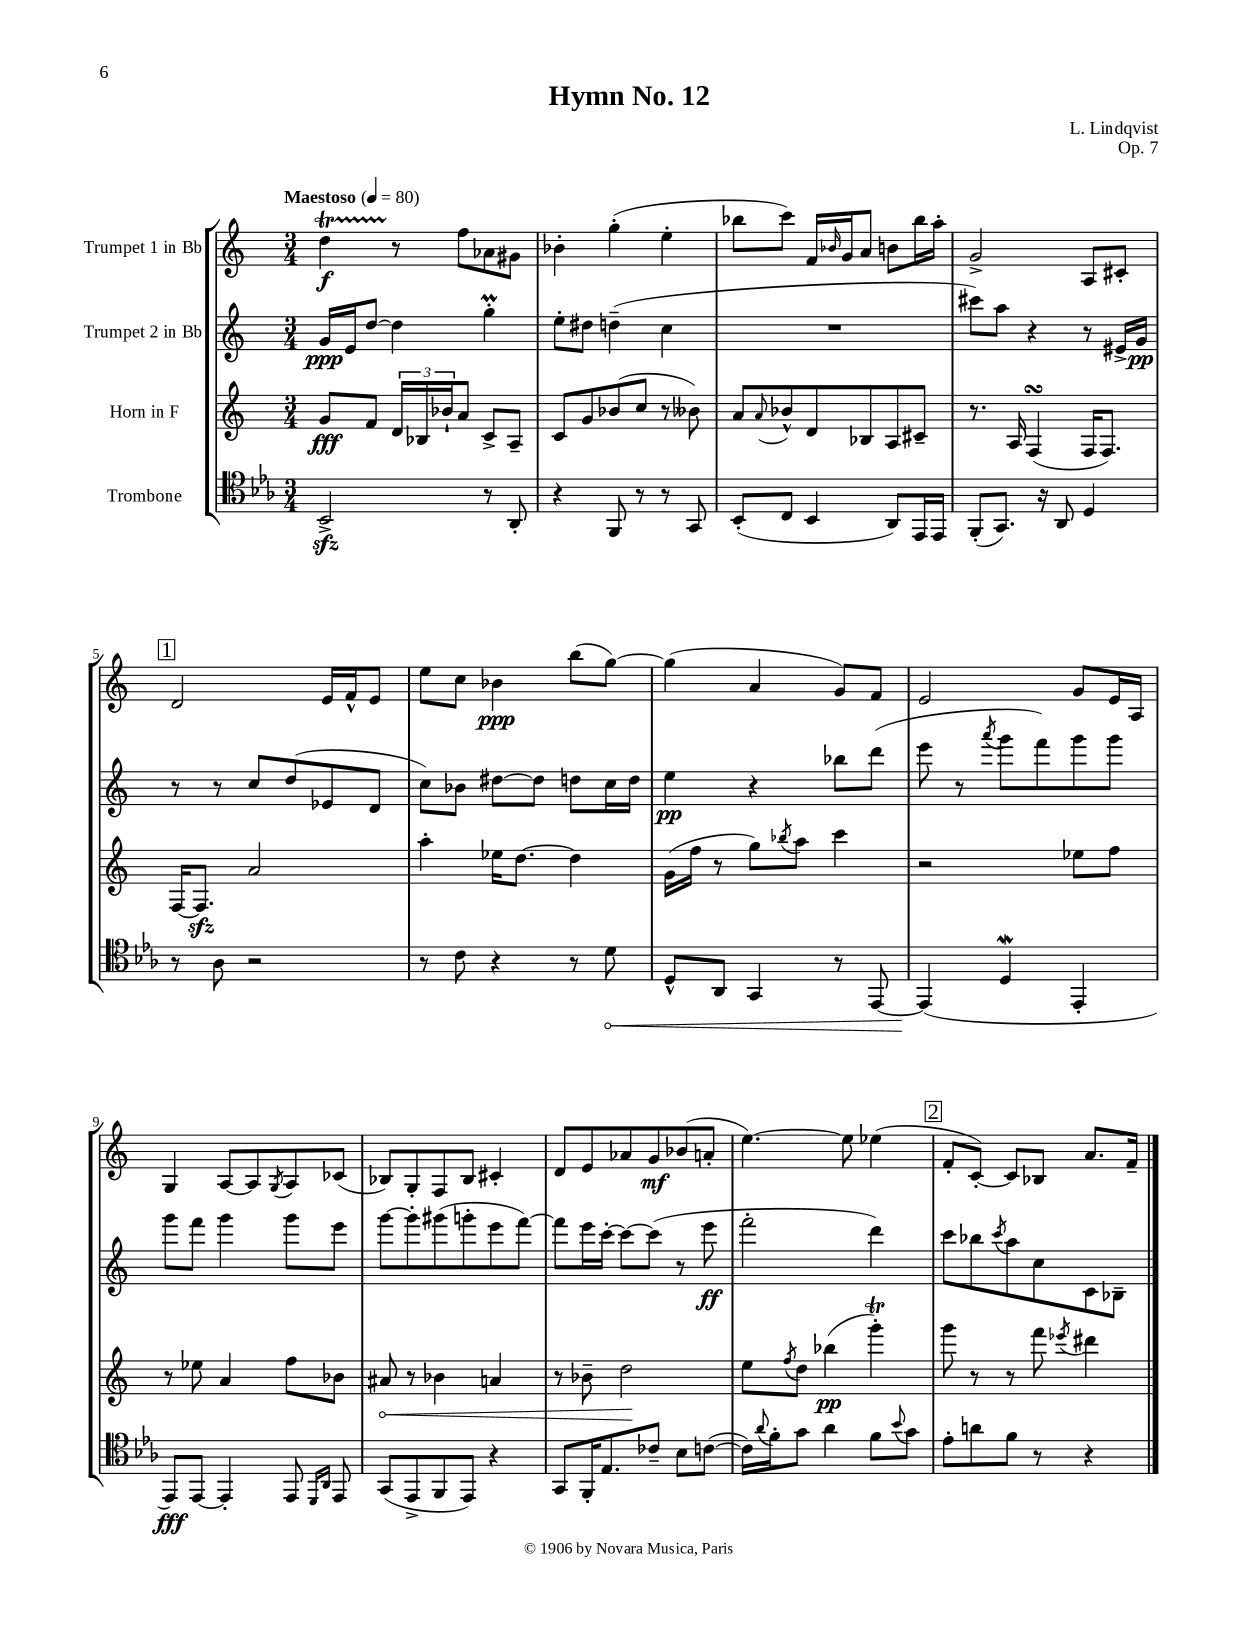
\header { title = "Hymn No. 12" composer = "L. Lindqvist" opus = "Op. 7" }
<<
\new StaffGroup <<
\new Staff = "s0" \with { instrumentName = "Trumpet 1 in Bb" } {
    \clef treble \key c \major \numericTimeSignature \time 3/4 \tempo "Maestoso" 4 = 80
    d''4\startTrillSpan\f r8\stopTrillSpan f''8 aes'8 gis'8 |
    bes'4-. g''4-.( e''4-. |
    bes''8 c'''8) f'16 \grace { bes'16 } g'16 a'8 b'8 bes''16 a''16-. |
    g'2-> a8 cis'8-. |
    \mark \markup { \box "1" } d'2 e'16 f'16-^ e'8 |
    e''8 c''8 bes'4\ppp b''8( g''8~) |
    g''4( a'4 g'8) f'8 |
    e'2 g'8 e'16 a16 |
    g4 a8~ a8 \acciaccatura { g8 } a8 ces'8( |
    bes8) g8-. f8 bes8 cis'4-. |
    d'8 e'8 aes'8 g'8\mf bes'8( a'8-. |
    e''4.~) e''8 ees''4( |
    \mark \markup { \box "2" } f'8-. c'8~-.) c'8 bes8 a'8. f'16-- \bar "|." |
}
\new Staff = "s1" \with { instrumentName = "Trumpet 2 in Bb" } {
    \clef treble \key c \major \numericTimeSignature \time 3/4
    g'16\ppp e'16 d''8~ d''4 g''4-.\prall |
    e''8-. dis''8 d''4--( c''4 |
    R2. |
    cis'''8) a''8 r4 r8 eis'16-> g'16\pp |
    \mark \markup { \box "1" } r8 r8 c''8 d''8( ees'8 d'8 |
    c''8) bes'8 dis''8~ dis''8 d''8 c''16 d''16 |
    e''4\pp r4 bes''8 d'''8( |
    e'''8 r8 \acciaccatura { a'''8 } g'''8 f'''8) g'''8 g'''8 |
    g'''8 f'''8 g'''4 g'''8 e'''8 |
    g'''8~ g'''8-. gis'''8( g'''8-. e'''8 f'''8~) |
    f'''8 e'''16 c'''16~-. c'''8~ c'''8( r8 e'''8\ff |
    f'''2-. d'''4) |
    \mark \markup { \box "2" } c'''8 bes''8 \acciaccatura { c'''8 } a''8 c''8 c'8 bes8-- \bar "|." |
}
\new Staff = "s2" \with { instrumentName = "Horn in F" } {
    \clef treble \key c \major \numericTimeSignature \time 3/4
    g'8\fff f'8 \tuplet 3/2 { d'16 bes16 bes'16-! } a'8 c'8-> a8-- |
    c'8 g'8 bes'8( c''8 r8 beses'8) |
    a'8 \appoggiatura { a'8 } bes'8-^ d'8 bes8 a8 cis'8-- |
    r8. a16 f4\turn( f16 f8.) |
    \mark \markup { \box "1" } f16~ f8.\sfz a'2 |
    a''4-. ees''16 d''8.~ d''4 |
    g'16( f''16 r8 g''8) \acciaccatura { bes''8 } a''8 c'''4 |
    r2 ees''8 f''8 |
    r8 ees''8 a'4 f''8 bes'8 |
    \once \override Hairpin.circled-tip = ##t ais'8\< r8 bes'4 a'4 |
    r8 bes'8-- d''2\! |
    e''8 \acciaccatura { f''8 } d''8 bes''4\pp( g'''4-.\trill) |
    \mark \markup { \box "2" } g'''8 r8 r8 f'''8 \acciaccatura { ees'''8 } dis'''4 \bar "|." |
}
\new Staff = "s3" \with { instrumentName = "Trombone" } {
    \clef tenor \key ees \major \numericTimeSignature \time 3/4
    bes,2->\sfz r8 aes,8-. |
    r4 f,8 r8 r8 g,8 |
    bes,8-.( c8 bes,4 aes,8) ees,16 ees,16 |
    f,8-.( g,8.) r16 aes,8 d4 |
    \mark \markup { \box "1" } r8 aes8 r2 |
    r8 c'8 r4 r8 \once \override Hairpin.circled-tip = ##t d'8\< |
    d8-^ aes,8 g,4 r8 ees,8~ |
    ees,4\!( d4\mordent ees,4-. |
    ees,8\fff) ees,8~ ees,4-. ees,8 \grace { d,16 aes,16 } ees,8 |
    g,8( ees,8-> f,8 ees,8) r4 |
    g,8 f,16-. ees8. ces'8-- bes8 c'8~( |
    c'16) \appoggiatura { aes'8 } f'16-. g'8 aes'4 f'8 \appoggiatura { bes'8 } g'8 |
    \mark \markup { \box "2" } ees'8-. a'8 f'8 r8 r4 \bar "|." |
}
>>
>>
